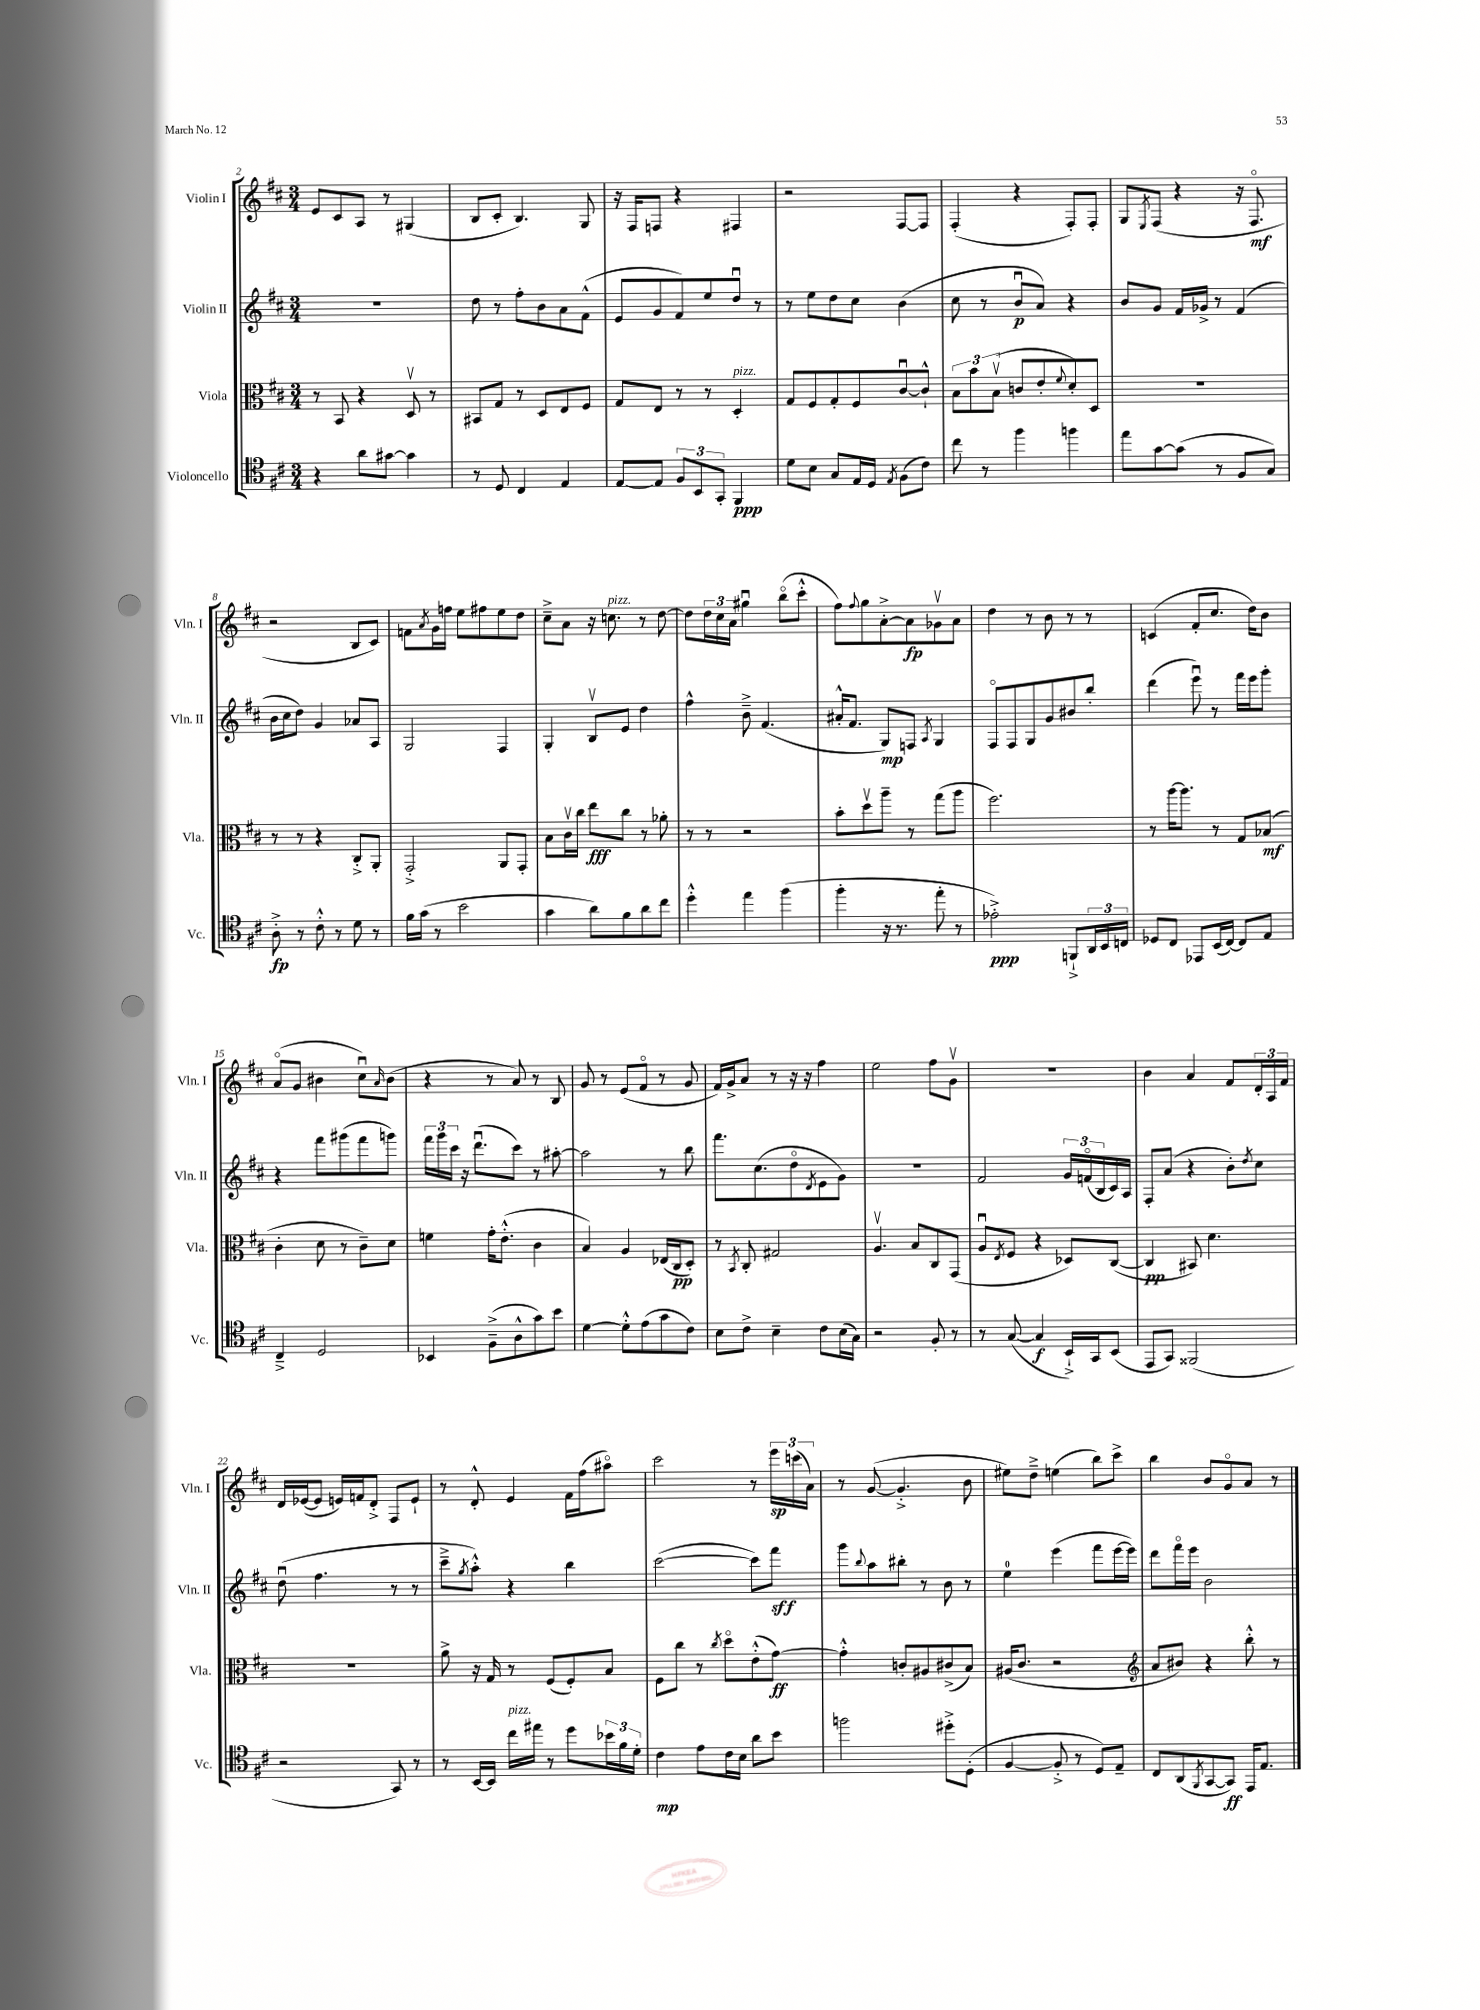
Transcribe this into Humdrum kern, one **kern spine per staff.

**kern	**dynam	**kern	**dynam	**kern	**dynam	**kern	**dynam
*part4	*part4	*part3	*part3	*part2	*part2	*part1	*part1
*staff4	*staff4	*staff3	*staff3	*staff2	*staff2	*staff1	*staff1
*I"Violoncello	*	*I"Viola	*	*I"Violin II	*	*I"Violin I	*
*I'Vc.	*	*I'Vla.	*	*I'Vln. II	*	*I'Vln. I	*
*clefC4	*	*clefC3	*	*clefG2	*	*clefG2	*
*k[f#c#]	*	*k[f#c#]	*	*k[f#c#]	*	*k[f#c#]	*
*M3/4	*	*M3/4	*	*M3/4	*	*M3/4	*
=2	=2	=2	=2	=2	=2	=2	=2
4r	.	8r	.	2.r	.	8e/L	.
.	.	8BB/	.	.	.	8c#/	.
8a\L	.	4r	.	.	.	8A/J	.
[8g#X\J	.	.	.	.	.	8r	.
4g#\]	.	8Dv/	.	.	.	(4G#X/	.
.	.	8r	.	.	.	.	.
=3	=3	=3	=3	=3	=3	=3	=3
8r	.	8BB#X/L	.	8dd\	.	8B/L	.
8D/	.	8G/J	.	8r	.	8c#'/J	.
4C#/	.	8r	.	8ff#'\L	.	4.B/)	.
.	.	8D/L	.	8b\	.	.	.
4E/	.	8E/	.	8a\	.	.	.
.	.	8F#/J	.	(8f#^^\J	.	8G/	.
=4	=4	=4	=4	=4	=4	=4	=4
[8E/L	.	8G/L	.	8e/L	.	16r	.
.	.	.	.	.	.	16F#/KL	.
8E/J]	.	8E/J	.	8g/	.	8Fn/J	.
12F#/L	.	8r	.	8f#/)	.	4r	.
12BB/	.	.	.	.	.	.	.
.	.	8r	.	8ee/	.	.	.
12GG'/J	.	.	.	.	.	.	.
!	!	!LO:TX:a:i:t=pizz.	!	!	!	!	!
4FF#/	ppp	4D'/	.	8ddu/J	.	4F#X/	.
.	.	.	.	8r	.	.	.
=5	=5	=5	=5	=5	=5	=5	=5
8d\L	.	8G/L	.	8r	.	2r	.
8B\J	.	8F#/	.	8ee\L	.	.	.
8G/L	.	8G'/	.	8dd\	.	.	.
16E/L	.	8F#/	.	8cc#\J	.	.	.
16D/JJ	.	.	.	.	.	.	.
8qE/	.	.	.	.	.	.	.
(8F#\L	.	[8c#u/	.	(4b\	.	[8F#/L	.
8c#\J)	.	8c#`^^/J]	.	.	.	8F#/J]	.
=6	=6	=6	=6	=6	=6	=6	=6
8cc#\	.	12B\L	.	8cc#\	.	(4F#'/	.
.	.	12b\	.	.	.	.	.
8r	.	.	.	8r	.	.	.
.	.	(12Bv\J	.	.	.	.	.
4ff#\	.	8cn/L	.	8bu/L	p	4r	.
.	.	8e'/	.	8a/J)	.	.	.
.	.	8qqf#/	.	.	.	.	.
4ffn\	.	8d'/)	.	4r	.	8F#'/L)	.
.	.	8D/J	.	.	.	8F#'/J	.
=7	=7	=7	=7	=7	=7	=7	=7
8ee\L	.	2.r	.	8b/L	.	8G/L	.
.	.	.	.	.	.	8qE/	.
[8g\	.	.	.	8g/J	.	(8F#/J	.
(8g\J]	.	.	.	16f#/LL	.	4r	.
.	.	.	.	16g-X^/JJ	.	.	.
8r	.	.	.	8r	.	.	.
8F#/L	.	.	.	(4f#/	.	16r	.
.	.	.	.	.	.	8.F#/	mf
8G/J)	.	.	.	.	.	.	.
!!LO:LB:g=z
=8	=8	=8	=8	=8	=8	=8	=8
8A'^\	fp	8r	.	16b\LL	.	2r	.
.	.	.	.	16cc#\J	.	.	.
8r	.	8r	.	8dd\J)	.	.	.
8c#'^^\	.	4r	.	4g/	.	.	.
8r	.	.	.	.	.	.	.
8d\	.	8C#'^/L	.	8a-X/L	.	8B/L	.
8r	.	8AA'/J	.	8A/J	.	8c#/J)	.
=9	=9	=9	=9	=9	=9	=9	=9
16f#\LL	.	2GG'^/	.	2G/	.	8fn\L	.
(16g\JJ	.	.	.	.	.	.	.
.	.	.	.	.	.	8qa/	.
8r	.	.	.	.	.	16g\L	.
.	.	.	.	.	.	16ffn\JJ	.
2b\	.	.	.	.	.	8ee\L	.
.	.	.	.	.	.	8ff#X\	.
.	.	8AA/L	.	4F#/	.	8ee\	.
.	.	8GG'/J	.	.	.	8dd\J	.
=10	=10	=10	=10	=10	=10	=10	=10
4g\	.	8B\L	.	4G'/	.	8cc#~^\L	.
.	.	16c#v\L	.	.	.	8a\J	.
.	.	16cc#\JJ	.	.	.	.	.
8a\L)	.	8ee\L	fff	8Bv/L	.	16r	.
!	!	!	!	!	!	!LO:TX:a:i:t=pizz.	!
.	.	.	.	.	.	8.ccn\	.
8f#\	.	8cc#\J	.	8e/J	.	.	.
8a\	.	8r	.	4dd\	.	8r	.
8cc#\J	.	8a-X'\	.	.	.	[8dd\	.
=11	=11	=11	=11	=11	=11	=11	=11
4dd'^^\	.	8r	.	4ff#^^\	.	8dd\L]	.
.	.	8r	.	.	.	24dd\L	.
.	.	.	.	.	.	24cc#\	.
.	.	.	.	.	.	24a\JJ	.
4ee\	.	2r	.	8b~^\	.	4gg#Xu\	.
.	.	.	.	(4.f#/	.	.	.
(4ff#\	.	.	.	.	.	(8bb\L	.
.	.	.	.	.	.	8ccc#'^^\J	.
=12	=12	=12	=12	=12	=12	=12	=12
4ff#'\	.	8b'\L	.	16a#X'^^/KL	.	8ff#\L)	.
.	.	.	.	8.f#/J	.	.	.
.	.	.	.	.	.	8qqff#/	.
.	.	8ddv\	.	.	.	8gg\	.
16r	.	8aa~\J	.	8G/L)	mp	[8a'^\	.
8.r	.	.	.	.	.	.	.
.	.	8r	.	8Fn/J	.	8a\]	fp
.	.	.	.	8qA/	.	.	.
8ee'\	.	(8gg\L	.	4G/	.	8g-Xv\	.
8r	.	8aa\J	.	.	.	8a\J	.
=13	=13	=13	=13	=13	=13	=13	=13
2e-X'^\)	ppp	2.ff#\)	.	8F#/L	.	4dd\	.
.	.	.	.	8F#/	.	.	.
.	.	.	.	8G/	.	8r	.
.	.	.	.	8g/	.	8b\	.
8FFn`^/L	.	.	.	8b#X/	.	8r	.
24AA/L	.	.	.	8bb'/J	.	8r	.
24BB/	.	.	.	.	.	.	.
24Cn/JJ	.	.	.	.	.	.	.
=14	=14	=14	=14	=14	=14	=14	=14
8D-X/L	.	8r	.	(4ddd\	.	(4cn/	.
8C#/J	.	[16aa\KL	.	.	.	.	.
.	.	8.aa\J]	.	.	.	.	.
8EE-X/L	.	.	.	8eeeu\)	.	8f#'/L	.
(16BB/L	.	8r	.	8r	.	8.cc#/J	.
[16C#/JJ)	.	.	.	.	.	.	.
8C#/L]	.	8G/L	.	16fff#\LL	.	.	.
.	.	.	.	16eee\J	.	16dd\KL)	.
8E/J	.	(8B-X/J	mf	8ggg'\J	.	8b\J	.
!!LO:LB:g=z
=15	=15	=15	=15	=15	=15	=15	=15
4C#~^/	.	4c#'\	.	4r	.	(8a/L	.
.	.	.	.	.	.	8g/J	.
2D/	.	8d\	.	8fff#\L	.	4b#X\	.
.	.	8r	.	(8ggg#X\	.	.	.
.	.	8c#~\L)	.	8fff#\	.	8cc#u\L)	.
.	.	.	.	.	.	16qqa/	.
.	.	8d\J	.	8gggn\J)	.	(8b#\J	.
=16	=16	=16	=16	=16	=16	=16	=16
4BB-X/	.	4fn\	.	24fff#\LL	.	4r	.
.	.	.	.	24ggg\	.	.	.
.	.	.	.	24ccc#\JJ	.	.	.
.	.	.	.	16r	.	.	.
.	.	.	.	(8.dddu\L	.	.	.
(8F#~^\L	.	16g'\KL	.	.	.	8r	.
.	.	(8.e'^^\J	.	.	.	.	.
8A^^\	.	.	.	8ccc#\J)	.	8a/)	.
8g\)	.	4c#\	.	8r	.	8r	.
8b\J	.	.	.	[8aa#X'\	.	8B/	.
=17	=17	=17	=17	=17	=17	=17	=17
[4d\	.	4B/)	.	2aa#\]	.	8g/	.
.	.	.	.	.	.	8r	.
8d'^^\L]	.	4A/	.	.	.	(8e/L	.
(8e\	.	.	.	.	.	8f#/J	.
8g\	.	(16E-X/LL	.	8r	.	8r	.
.	.	16C#/J	pp	.	.	.	.
8c#\J)	.	8D'/J)	.	8bb\	.	8g/	.
=18	=18	=18	=18	=18	=18	=18	=18
8B\L	.	8r	.	8.fff#\L	.	16f#/LL)	.
.	.	.	.	.	.	16g^/J	.
.	.	8qBB/	.	.	.	.	.
8c#^\J	.	8C#'/	.	.	.	8a/J	.
.	.	.	.	(8.cc#\	.	.	.
4B~\	.	2G#X/	.	.	.	8r	.
.	.	.	.	8dd\	.	16r	.
.	.	.	.	.	.	16r	.
.	.	.	.	8qd/	.	.	.
8c#\L	.	.	.	8e\	.	4ff#\	.
(16B\L	.	.	.	8g\J)	.	.	.
16G\JJ)	.	.	.	.	.	.	.
=19	=19	=19	=19	=19	=19	=19	=19
2r	.	4.Av/	.	2.r	.	2ee\	.
.	.	8B/L	.	.	.	.	.
8F#'/	.	8C#/	.	.	.	8ff#\L	.
8r	.	(8GG/J	.	.	.	8gv\J	.
=20	=20	=20	=20	=20	=20	=20	=20
8r	.	8Au/L	.	2f#/	.	2.r	.
.	.	8qE/	.	.	.	.	.
([8G/	.	8F#/J	.	.	.	.	.
4G/]	f	4r	.	.	.	.	.
16BB`^/LL)	.	8D-X/L)	.	24g/LL	.	.	.
.	.	.	.	(24fn/	.	.	.
16GG/J	.	.	.	.	.	.	.
.	.	.	.	24B/	.	.	.
(8BB/J	.	([8C#/J	.	16c#/)	.	.	.
.	.	.	.	16A/JJ	.	.	.
=21	=21	=21	=21	=21	=21	=21	=21
8EE/L	.	4C#/]	pp	8F#'/L	.	4b\	.
8GG/J)	.	.	.	(8a/J	.	.	.
(2FF##X/	.	8BB#X/)	.	4r	.	4a/	.
.	.	4.d\	.	.	.	.	.
.	.	.	.	8b'\L)	.	8f#/L	.
.	.	.	.	8qdd/	.	.	.
.	.	.	.	8cc#\J	.	24d'/L	.
.	.	.	.	.	.	24A/	.
.	.	.	.	.	.	24f#/JJ	.
!!LO:LB:g=z
=22	=22	=22	=22	=22	=22	=22	=22
2r	.	2.r	.	(8ddu\	.	16d/LL	.
.	.	.	.	.	.	([16e-X/J	.
.	.	.	.	4.ff#\	.	8e-/J]	.
.	.	.	.	.	.	16en/LL)	.
.	.	.	.	.	.	16fn/J	.
.	.	.	.	.	.	8d'^/J	.
8GG/)	.	.	.	8r	.	8F#/L	.
8r	.	.	.	8r	.	8e`/J	.
=23	=23	=23	=23	=23	=23	=23	=23
8r	.	8a^\	.	8ccc#~^\L	.	8r	.
.	.	.	.	8qgg/	.	.	.
[16BB/LL	.	16r	.	8aa'^^\J)	.	8d'^^/	.
16BB/JJ]	.	16G/	.	.	.	.	.
!LO:TX:a:i:t=pizz.	!	!	!	!	!	!	!
16cc#\LL	.	8r	.	4r	.	4e/	.
16ee#X\JJ	.	.	.	.	.	.	.
8r	.	(8F#/L	.	.	.	.	.
8dd\L	.	8F#'/)	.	4bb\	.	16f#\LL	.
.	.	.	.	.	.	(16ff#\J	.
24b-X\L	.	8B/J	.	.	.	8aa#X\J)	.
24f#\	.	.	.	.	.	.	.
24d'\JJ	.	.	.	.	.	.	.
=24	=24	=24	=24	=24	=24	=24	=24
4c#\	mp	8F#\L	.	([2ccc#\	.	2ccc#\	.
.	.	8cc#\J	.	.	.	.	.
8e\L	.	8r	.	.	.	.	.
.	.	8qcc#/	.	.	.	.	.
16c#\L	.	8dd\L	.	.	.	.	.
16B\JJ	.	.	.	.	.	.	.
8a\L	.	(8e'^^\	.	8ccc#\L])	.	8r	.
8b\J	.	[8g\J)	ff	8fff#\J	sff	24eee\LL	sp
.	.	.	.	.	.	(24cccn\	.
.	.	.	.	.	.	24a\JJ)	.
=25	=25	=25	=25	=25	=25	=25	=25
2ffn\	.	4g'^^\]	.	8ggg\L	.	8r	.
.	.	.	.	8qqbb/	.	.	.
.	.	.	.	8aa\	.	([8g/	.
.	.	8cn'/L	.	8bb#X'\J	.	4.g'^/]	.
.	.	8A#X/	.	8r	.	.	.
8dd#X'^\L	.	(8c#X^/	.	8b\	.	.	.
(8D'\J	.	8B/J)	.	8r	.	8b\	.
=26	=26	=26	=26	=26	=26	=26	=26
[4F#/	.	(16A#X/KL	.	4ee\	.	8ee#X\L)	.
.	.	8.c#/J	.	.	.	.	.
.	.	.	.	.	.	8dd~^\J	.
8F#'^/]	.	2r	.	(4eee\	.	(4een\	.
8r	.	.	.	.	.	.	.
8D/L)	.	.	.	8fff#\L	.	8bb\L)	.
8E~/J	.	.	.	[16eee\L	.	8ccc#^\J	.
.	.	.	.	16eee\JJ])	.	.	.
=27	=27	=27	=27	=27	=27	=27	=27
*	*	*clefG2	*	*	*	*	*
8C#/L	.	8a/L	.	8ddd\L	.	4bb\	.
(8AA/	.	8b#X/J)	.	16fff#\L	.	.	.
.	.	.	.	16eee\JJ	.	.	.
8qFF#/	.	.	.	.	.	.	.
[8GG/	.	4r	.	2b\	.	8b/L	.
8GG/J])	ff	.	.	.	.	8g/	.
16EE/KL	.	8bb'^^\	.	.	.	8a/J	.
8.E/J	.	.	.	.	.	.	.
.	.	8r	.	.	.	8r	.
==	==	==	==	==	==	==	==
*-	*-	*-	*-	*-	*-	*-	*-
